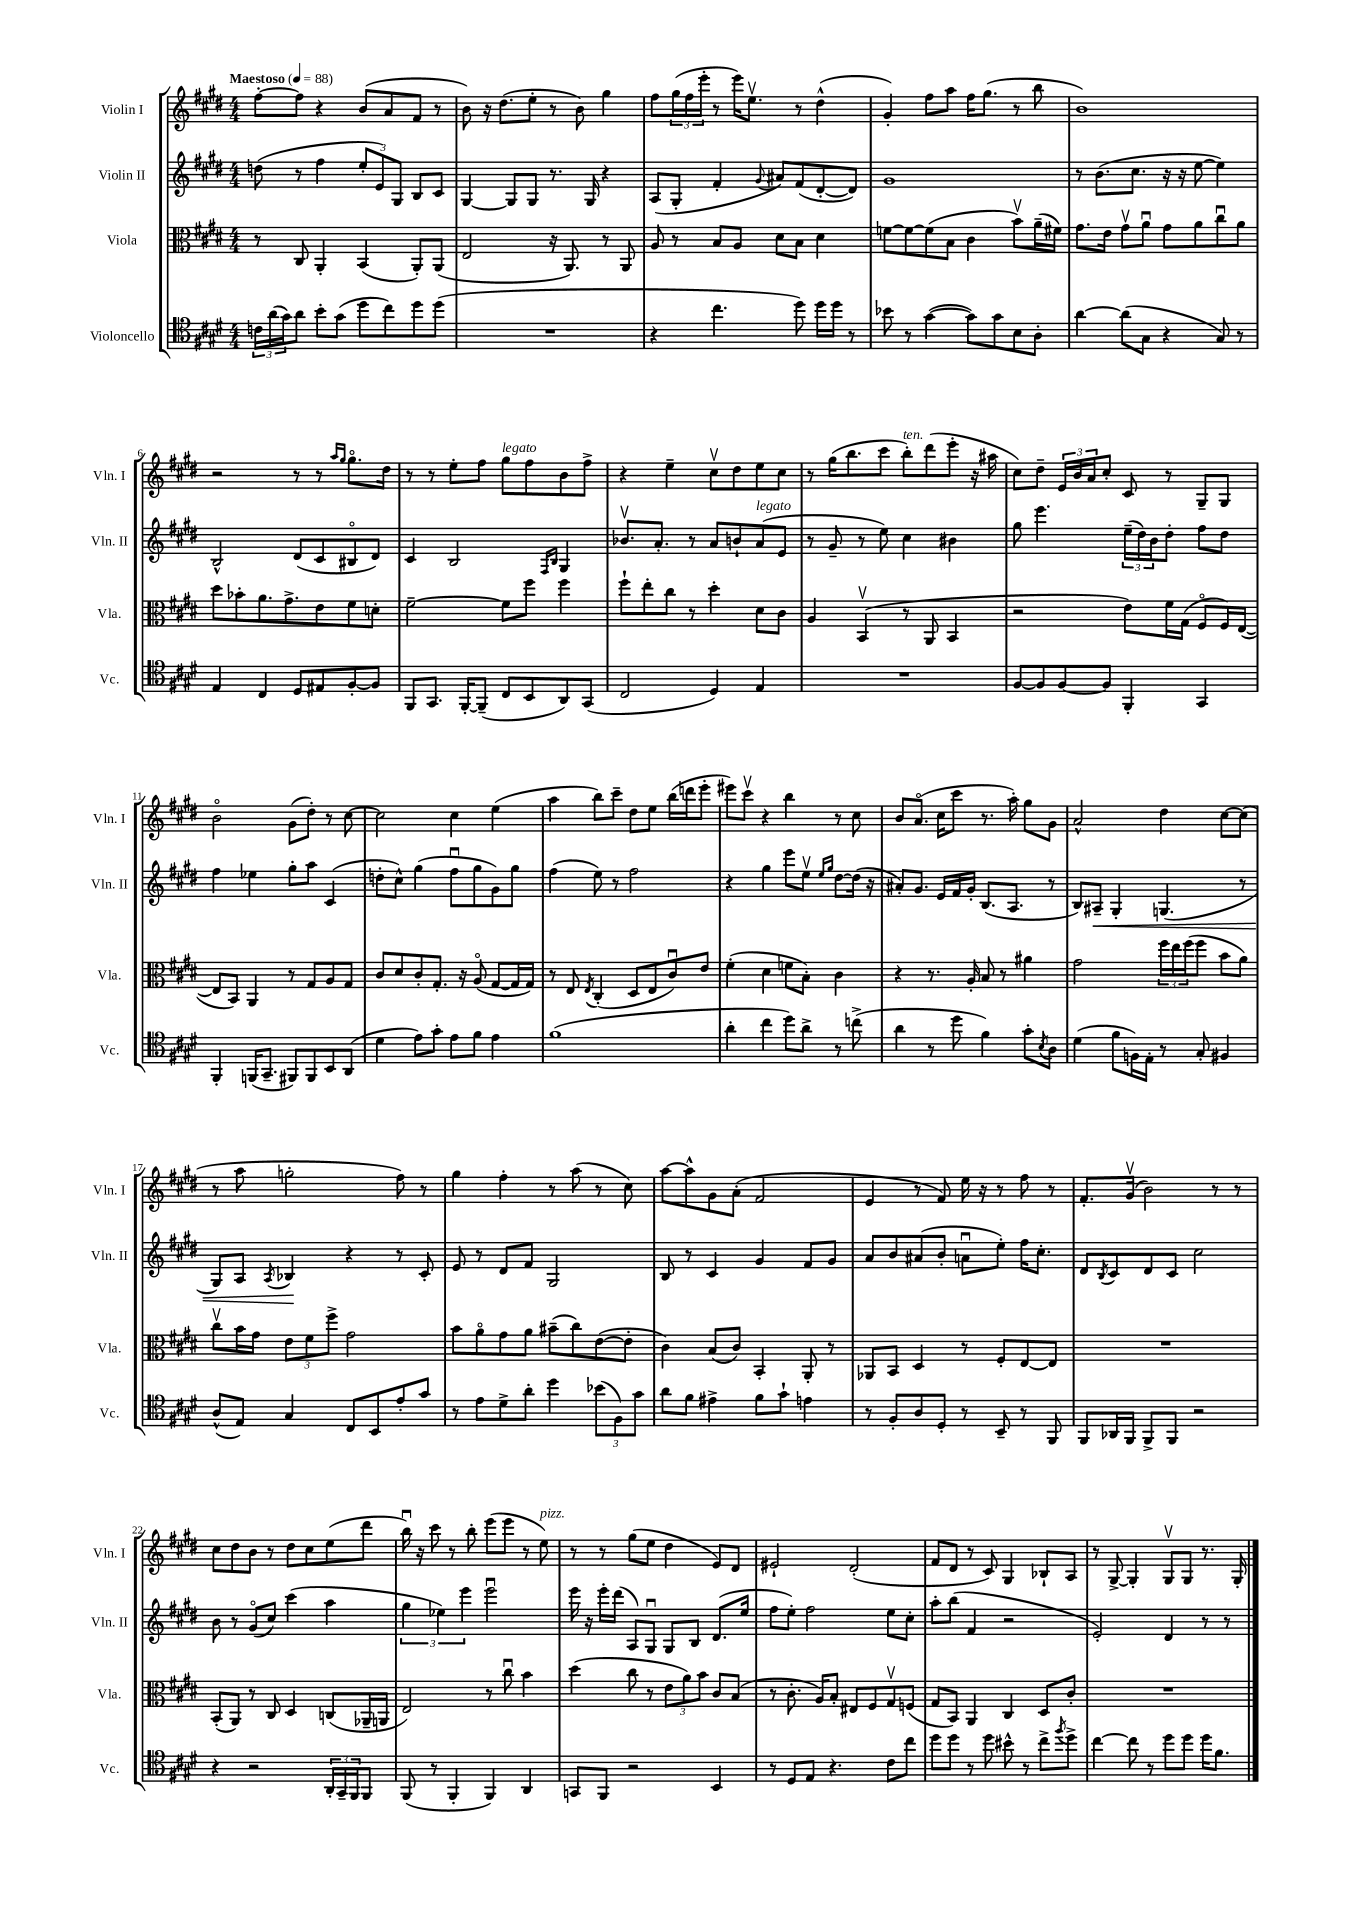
<<
\new StaffGroup <<
\new Staff = "s0" \with { instrumentName = "Violin I" shortInstrumentName = "Vln. I" } {
    \clef treble \key e \major \numericTimeSignature \time 4/4 \tempo "Maestoso" 4 = 88
    fis''8~-. fis''8 r4 b'8( a'8 fis'8 r8 |
    b'8) r16 dis''8.( e''8-. r8 b'8) gis''4 |
    fis''8 \tuplet 3/2 { gis''16( fis''16 e'''16-. } r8 e'''16) e''8.\upbow r8 dis''4-^( |
    gis'4-.) fis''8 a''8 fis''16 gis''8.( r8 b''8 |
    b'1) |
    r2 r8 r8 \grace { a''16 gis''16 } gis''8.\flageolet dis''16 |
    r8 r8 e''8-. fis''8 gis''8^\markup { \italic "legato" } fis''8 b'8 fis''8-> |
    r4 e''4-- cis''8\upbow dis''8 e''8 cis''8 |
    r8 gis''16( b''8. cis'''8 b''8-.^\markup { \italic "ten." }) dis'''8( e'''8-. r16 ais''16 |
    cis''8) dis''8-- \tuplet 3/2 { e'16 b'16 a'16 } cis''8-. cis'8 r8 gis8-- gis8 |
    b'2\flageolet gis'8( dis''8-.) r8 cis''8~ |
    cis''2 cis''4 e''4( |
    a''4 b''8) cis'''8-- dis''8 e''8 b''16( d'''16 e'''8-. |
    eis'''8) cis'''8\upbow r4 b''4 r8 cis''8 |
    b'8 a'8.\flageolet( cis''16 cis'''8 r8. a''16-.) gis''8 gis'8 |
    a'2-^ dis''4 cis''8~ cis''8( |
    r8 a''8 g''2-. fis''8) r8 |
    gis''4 fis''4-. r8 a''8( r8 cis''8) |
    a''8~ a''8-^ gis'8 a'8-.( fis'2 |
    e'4 r8 fis'8) e''16 r16 r8 fis''8 r8 |
    fis'8.-. gis'16\upbow( b'2) r8 r8 |
    cis''8 dis''8 b'8 r8 dis''8 cis''8 e''8( dis'''8 |
    b''16\downbow) r16 cis'''8 r8 b''8-. e'''8( e'''8 r8 e''8^\markup { \italic "pizz." }) |
    r8 r8 gis''8( e''8 dis''4 e'8) dis'8 |
    eis'2-! dis'2-.( |
    fis'8 dis'8 r8 cis'8) gis4 bes8-! a8 |
    r8 gis8~-> gis4-. gis8\upbow gis8 r8. gis16-. \bar "|." |
}
\new Staff = "s1" \with { instrumentName = "Violin II" shortInstrumentName = "Vln. II" } {
    \clef treble \key e \major \numericTimeSignature \time 4/4
    d''8( r8 fis''4 \tuplet 3/2 { e''8-. e'8) gis8 } b8 cis'8 |
    gis4~ gis8 gis8 r8. gis16 r4 |
    a8( gis8-. fis'4-. \appoggiatura { gis'8 } ais'8) fis'8( dis'8~-. dis'8) |
    gis'1 |
    r8 b'8.( cis''8. r16 r16 e''8~ e''4) |
    b2-^ dis'8( cis'8 bis8\flageolet dis'8) |
    cis'4 b2 \grace { fis16 b16 } gis4 |
    bes'8.\upbow a'8.-. r8 a'8 b'8-! a'8^\markup { \italic "legato" }( e'8 |
    r8 gis'8-- r8 e''8) cis''4 bis'4 |
    gis''8 e'''4. \tuplet 3/2 { e''16--( dis''16) b'16 } dis''8-. fis''8 dis''8 |
    fis''4 ees''4 gis''8-. a''8 cis'4( |
    d''8-. cis''8-^) gis''4( fis''8\downbow gis''8 gis'8) gis''8 |
    fis''4( e''8) r8 fis''2 |
    r4 gis''4 e'''8 e''8\upbow \grace { e''16 gis''16 } dis''8~ dis''16( r16 |
    ais'8-.) gis'8. e'16 fis'16 gis'16-. b8.( a8. r8 |
    b8) ais8--\< gis4-. g4.( r8 |
    gis8) a8 \acciaccatura { a8 } bes4\! r4 r8 cis'8-. |
    e'8 r8 dis'8 fis'8 gis2 |
    b8 r8 cis'4 gis'4 fis'8 gis'8 |
    a'8 b'8 ais'8( b'8-. a'8\downbow e''8-.) fis''16 cis''8.-. |
    dis'8 \acciaccatura { b8 } cis'8 dis'8 cis'8 cis''2 |
    b'8 r8 gis'8\flageolet( cis''8) cis'''4( a''4 |
    \tuplet 3/2 { gis''4 ees''4) e'''4 } e'''2\downbow |
    e'''16 r16 e'''16-. dis'''16( a8) gis8\downbow gis8 b8 dis'8.( e''16 |
    fis''8 e''8-.) fis''2 e''8 cis''8-. |
    a''8-. b''8( fis'4 r2 |
    e'2-.) dis'4 r8 r8 \bar "|." |
}
\new Staff = "s2" \with { instrumentName = "Viola" shortInstrumentName = "Vla." } {
    \clef alto \key e \major \numericTimeSignature \time 4/4
    r8 cis8 a,4-. b,4( a,8-.) a,8( |
    e2 r16 a,8.) r8 a,8 |
    a8 r8 b8 a8 dis'8 b8 dis'4 |
    f'8~ f'8~ f'8( b8 cis'4 b'8\upbow) a'16--( fis'16) |
    gis'8. e'16 gis'8\upbow a'8\downbow gis'8 a'8 cis''8\downbow a'8 |
    dis''8 bes'8-. a'8. gis'8.-> e'8 fis'8 d'8-. |
    fis'2~-- fis'8 fis''8 fis''4 |
    fis''8-! e''8-. cis''8 r8 dis''4-. dis'8 cis'8 |
    a4 b,4\upbow( r8 a,8 b,4 |
    r2 e'8) fis'16 gis16( fis8\flageolet fis16) e16~( |
    e8 b,8) a,4 r8 gis8 a8 gis8 |
    cis'8 dis'8 cis'8-. gis8.-. r16 a8\flageolet( gis8~ gis16 gis16) |
    r8 e8 \acciaccatura { e8 } cis4-.( dis8 e8 cis'8\downbow) e'8 |
    fis'4-.( dis'4 f'8 b8-.) cis'4 |
    r4 r8. a16-. b8 r8 ais'4 |
    gis'2 \tuplet 3/2 { fis''16 e''16 fis''16( } fis''8 b'8 a'8) |
    cis''8\upbow b'16 gis'16 \tuplet 3/2 { e'8 fis'8 fis''8-> } gis'2 |
    b'8 a'8\flageolet gis'8 a'8 bis'8--( cis''8) e'8~( e'8-. |
    cis'4) b8( cis'8) b,4-. a,8-. r8 |
    aes,8 b,8 dis4 r8 fis8-. e8~ e8 |
    R1 |
    b,8-.( a,8) r8 cis8 dis4 c8( aes,16-- a,16 |
    e2) r8 cis''8\downbow b'4 |
    dis''4( cis''8 r8 \tuplet 3/2 { e'8 a'8) b'8 } cis'8 b8( |
    r8 cis'8.-. a16) b8-. eis8 fis8 gis8\upbow f8( |
    gis8 b,8) a,4 cis4 dis8 cis'8-. |
    R1 \bar "|." |
}
\new Staff = "s3" \with { instrumentName = "Violoncello" shortInstrumentName = "Vc." } {
    \clef tenor \key e \major \numericTimeSignature \time 4/4
    \tuplet 3/2 { c'16 a'16( gis'16) } a'8 b'8-. gis'8( dis''8 cis''8) dis''8 dis''8( |
    R1 |
    r4 cis''4. dis''8) dis''16 dis''16 r8 |
    bes'8 r8 gis'4~( gis'8) gis'8 b8 a8-. |
    a'4~ a'8( gis8 r4 gis8) r8 |
    e4 cis4 dis8 eis8 fis8~-. fis8 |
    fis,8 gis,8. fis,16~-. fis,8--( cis8 b,8 a,8) gis,8( |
    cis2 dis4) e4 |
    R1 |
    fis8~ fis8 fis8~ fis8 fis,4-. gis,4 |
    fis,4-. f,16( gis,8.-- fis,8) fis,8 b,8 a,8( |
    dis'4 e'8) gis'8-. e'8 fis'8 e'4 |
    fis'1( |
    a'4-. cis''4 dis''8) a'8-> r8 c''8->( |
    a'4 r8 dis''8 fis'4) gis'8-. \acciaccatura { b8 } a8 |
    dis'4( fis'8 f16) e16-. r8 gis8-. fis4 |
    a8-^( e8) gis4 cis8 b,8 e'8-. gis'8 |
    r8 e'8 dis'8-> a'8-. dis''4 \tuplet 3/2 { bes'8( fis8) gis'8 } |
    a'8 fis'8 eis'4-> fis'8 gis'8-! e'4 |
    r8 fis8-. a8 dis8-. r8 b,8-- r8 fis,8 |
    fis,8 aes,16 fis,16 fis,8-> fis,8 r2 |
    r4 r2 \tuplet 3/2 { a,16-. gis,16-- fis,16 } fis,8 |
    fis,8( r8 fis,4-. fis,4) a,4 |
    g,8 fis,8 r2 b,4 |
    r8 dis8 e8 r4. cis'8 cis''8 |
    dis''8 dis''8 r8 dis''8 bis'8-^ r8 cis''8-> \acciaccatura { fis''8 } dis''8-> |
    cis''4~ cis''8 r8 dis''8 dis''8 dis''16 fis'8. \bar "|." |
}
>>
>>
